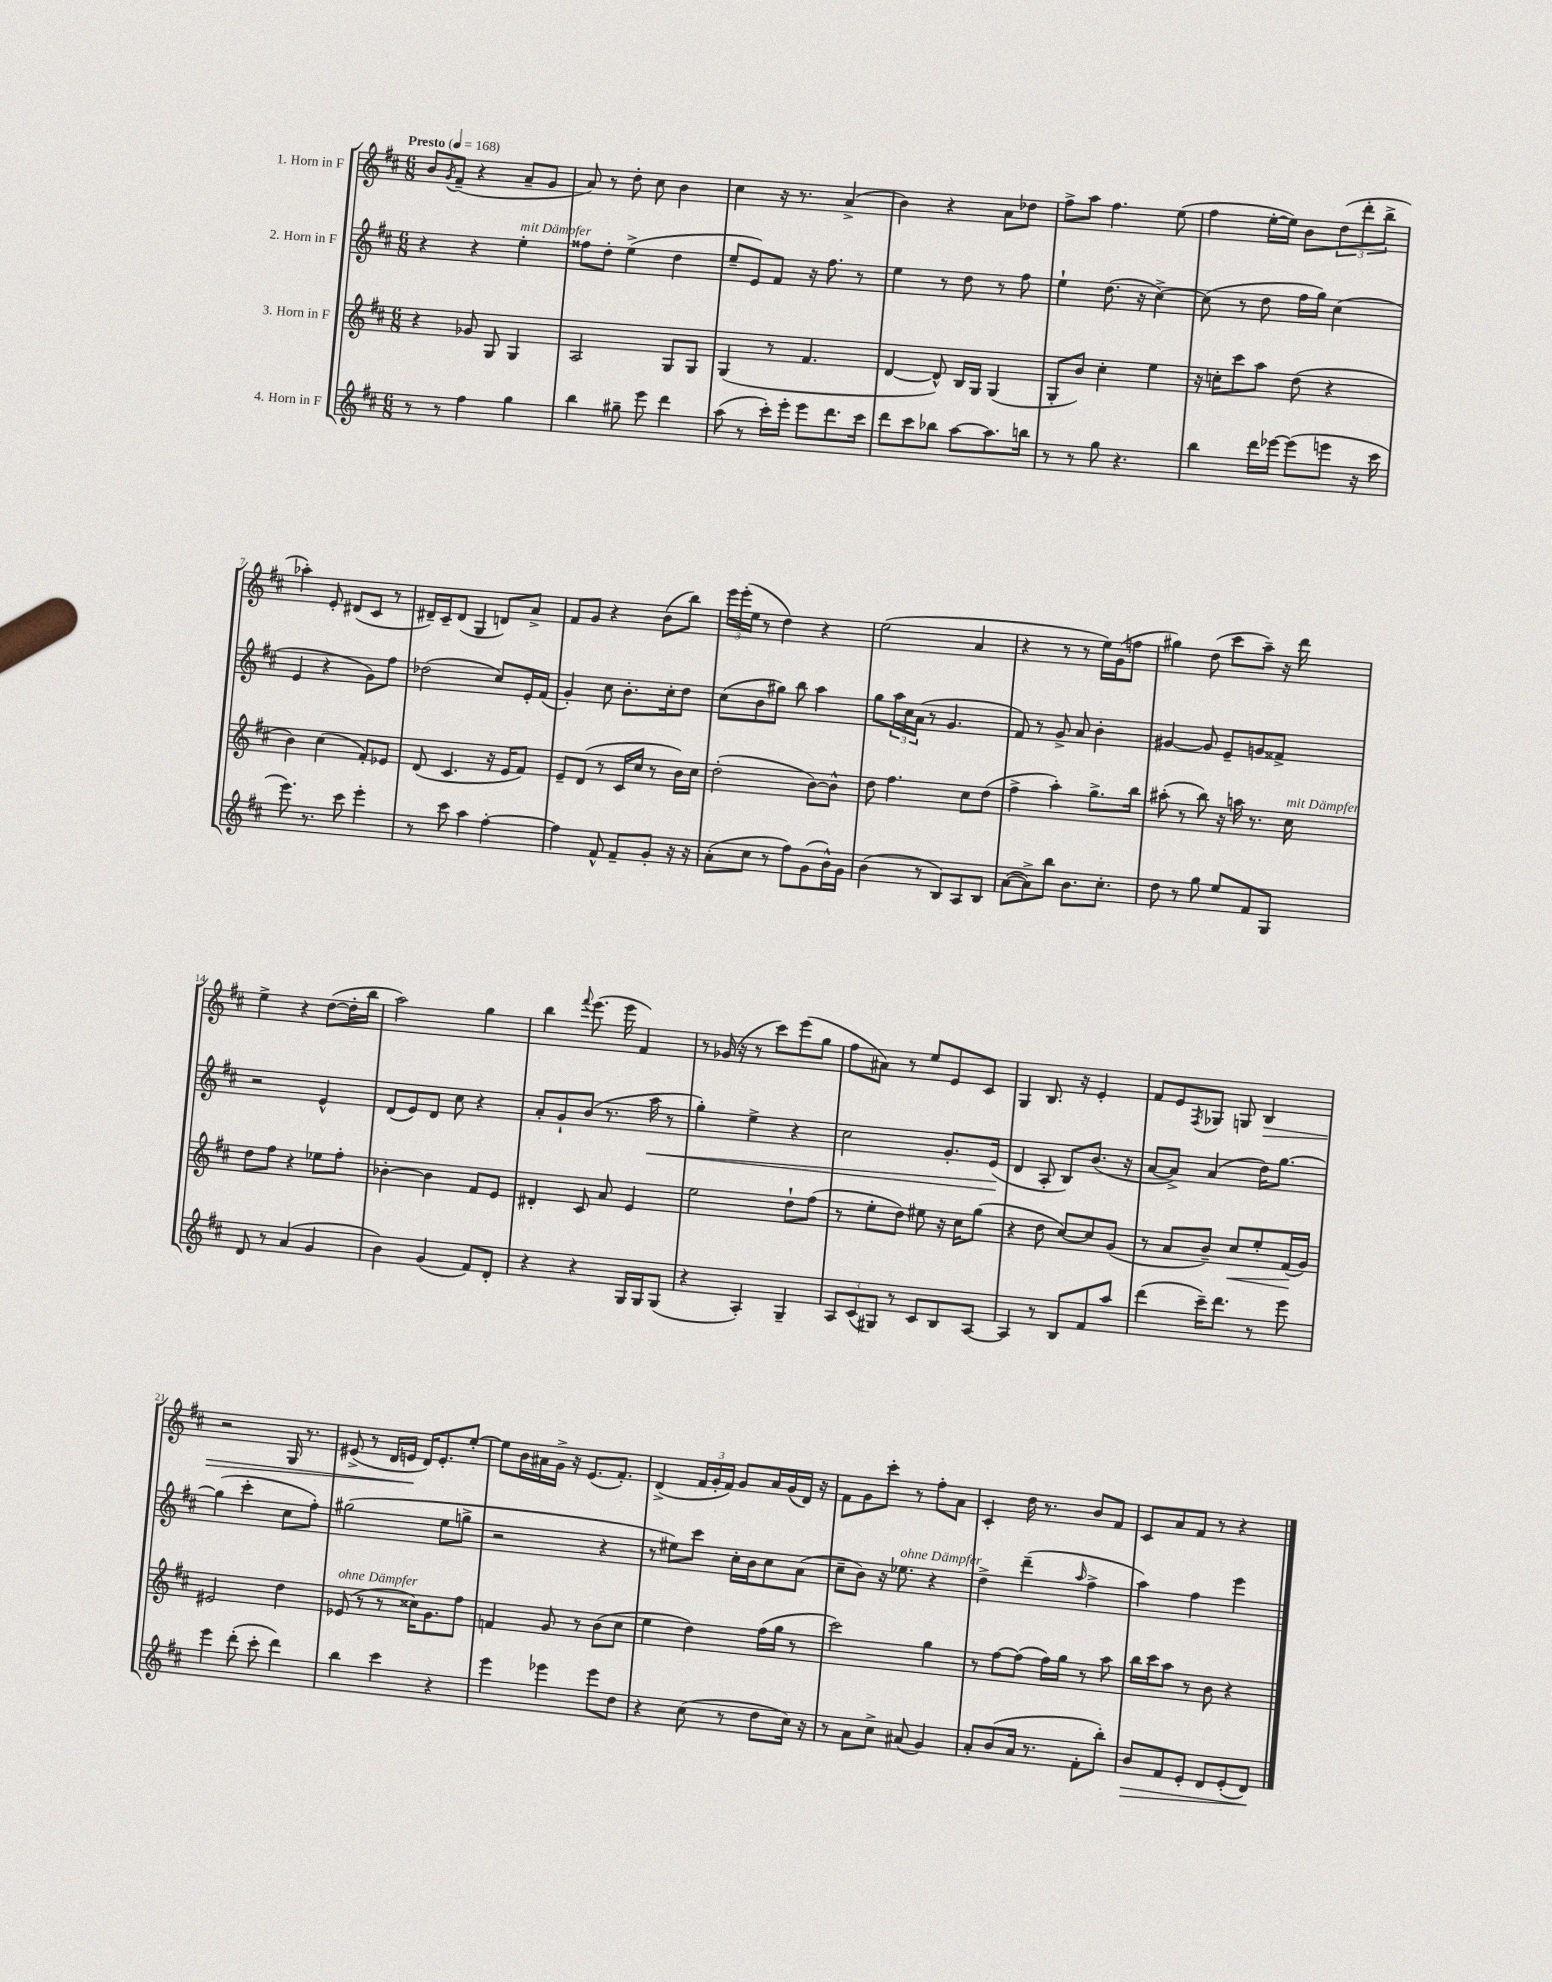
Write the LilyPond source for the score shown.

<<
\new StaffGroup <<
\new Staff = "s0" \with { instrumentName = "1. Horn in F" } {
    \clef treble \key d \major \numericTimeSignature \time 6/8 \tempo "Presto" 4 = 168
    b'8 \acciaccatura { g'8 } fis'8--( r4 a'8-- g'8 |
    a'8) r8 d''8-. cis''8 b'4 |
    cis''4 r16 r8. a'4->( |
    b'4) r4 a'8 des''8 |
    fis''8-> a''8 fis''4. e''8( |
    fis''4 e''16~-. e''16) b'8 \tuplet 3/2 { d''8( d'''8-. b''8-> } |
    aes''4-.) e'8-. dis'8( cis'8 r8 |
    dis'16--) cis'16-- dis'8( g4 d'8) a'8-> |
    fis'8 g'8 r4 b'8( b''8) |
    \tuplet 3/2 { e'''16 e'''16-.( e''16 } r8 d''4) r4 |
    e''2( a'4 |
    r4 r8 r8 e''16) g'16( f''8 |
    gis''4) d''8( cis'''8 a''8--) r16 d'''16 |
    e''4-> r4 d''8~( d''16-. b''16 |
    a''2) g''4 |
    b''4 \appoggiatura { fis'''8 } e'''8.( e'''16 fis'4) |
    r8 ges'16( r16 r8 cis'''8) e'''8( g''8 |
    fis''8 ais'8) r8 e''8 e'8 cis'8 |
    g4 b8. r16 e'4-. |
    fis'8 e'8 \acciaccatura { fis8 } ges8 g8 b4\> |
    r2 g16 r8. |
    eis'8->( r8 d'16 e'16\! d'16) e'8.-. e''8~-. |
    e''8 b'16 ais'16 g'16-> r16 e'8.( fis'8.-.) |
    d'4->( \tuplet 3/2 { fis'16 g'16-. fis'16) } g'8 a'16 g'16( d'16) r16 |
    fis'8 g'8 cis'''8-. r8 fis''8-. a'8 |
    cis'4-. d''16 r8. b'8 fis'8 |
    cis'8 a'8 fis'8 r8 r4 \bar "|." |
}
\new Staff = "s1" \with { instrumentName = "2. Horn in F" } {
    \clef treble \key d \major \numericTimeSignature \time 6/8
    r4 r4 e''4-.^\markup { \italic "mit Dämpfer" } |
    fisis''8 d''8-. e''4->( d''4 |
    e''8-- e'8) fis'8 r16 fis''8. r8 |
    e''4 r8 d''8 r8 fis''8 |
    e''4-! d''8.( r16 cis''4~->) |
    cis''8( r8 d''8 fis''16 g''16) cis''4( |
    e'4 r4 g'8) fis''8 |
    des''2( cis''8) e'16-. fis'16( |
    g'4-.) cis''8 b'8.-. cis''16-. d''8 |
    cis''8( b'8 gis''8) b''8 a''4 |
    g''8 \tuplet 3/2 { a''16 cis''16 a'16( } r8 g'4. |
    fis'8) r8 g'8-> a'8 b'4-. |
    gis'4~ gis'8 e'8-- g'8 fisis'8-> |
    r2 e'4-^ |
    d'8( e'8) d'8 cis''8 r4 |
    a'8-. g'8-! b'8( r8. a''16\< r8 |
    g''4-.) e''4-> r4 |
    cis''2 g'8.-. e'16\!( |
    d'4 a8-. b8) b'8.( r16 |
    a'8~ a'8->) a'4( d''16) g''8.~ |
    g''4( cis'''4-. cis''8 fis''8-.) |
    gis''2( e''8 g''8-> |
    r2 r4 |
    r8 eis''8) cis'''8 cis''16-. b'16 cis''8 a'8( |
    cis''8-- b'8) r16 ees''8.^\markup { \italic "ohne Dämpfer" } r4 |
    d''4-> d'''4--( \grace { a''16 } fis''4-> |
    a''4) fis''4 e'''4 \bar "|." |
}
\new Staff = "s2" \with { instrumentName = "3. Horn in F" } {
    \clef treble \key d \major \numericTimeSignature \time 6/8
    r4 ges'8 g8 g4 |
    a2 g8 g8 |
    g4( r8 fis'4. |
    d'4~ d'8-^) b16 g16 g4( |
    g8-. b'8) cis''4-. e''4 |
    r16 c''16-. cis'''8 a''8 d''8( r4 |
    b'4) cis''4( fis'8-.) ees'8 |
    d'8( cis'4. r16 e'16 fis'8) |
    e'8-- d'8( r8 cis'16 cis''16 r8 b'16) cis''16 |
    d''2-.( b'8~) b'8-^ |
    d''8 fis''4. cis''8 d''8( |
    fis''4-> a''4-.) g''8.-> b''16 |
    ais''8-.( r8 b''8) r16 a''16 r8. cis''16^\markup { \italic "mit Dämpfer" } |
    d''8 fis''8 r4 ees''8 fis''8-. |
    bes'4~-. bes'4 fis'8 e'8 |
    dis'4-. cis'8 a'8 e'4 |
    e''2 d''8-! fis''8( |
    r8 e''8-. d''8) eis''8 r16 cis''16 g''8( |
    r4 d''8 cis''8~) cis''8 g'8( |
    r8 a'8 b'8--) cis''8\< e''8-. fis'16\!( g'16) |
    eis'2 d''4 |
    ees'8^\markup { \italic "ohne Dämpfer" }( r8 r8 cisis''16) g'8. fis''8 |
    f'4 g'8 r8 b'8( cis''8 |
    e''4 d''4) fis''16( g''16 r8 |
    cis'''2) g''4 |
    r8 fis''8~ fis''8( fis''16) g''16 r8 a''8 |
    b''16 cis'''16 a''8 r8 b'8 r4 \bar "|." |
}
\new Staff = "s3" \with { instrumentName = "4. Horn in F" } {
    \clef treble \key d \major \numericTimeSignature \time 6/8
    r8 r8 fis''4 g''4 |
    b''4 gis''8-- e'''8 d'''4 |
    a''8( r8 cis'''16-.) e'''16-. e'''8 d'''8. cis'''16 |
    d'''8 cis'''8 bes''8 a''8~ a''8. b''16 |
    r8 r8 g''8 r4. |
    b''4 d'''16 ees'''16~ ees'''8( e'''8 r16 cis'''16 |
    e'''8.) r8. cis'''8 e'''4-. |
    r8 cis'''8 a''4 fis''4~-. |
    fis''4 fis'8-^ fis'8-- g'8-. r16 r16 |
    a'8-.( cis''8 r8 fis''8) g'8( b'16-^) g'16 |
    b'4( r8 b8) a8 b8 |
    a'8~( a'8->) b''8 b'8. cis''8.-. |
    d''8 r8 g''8 e''8 fis'8 g8 |
    d'8 r8 a'4( g'4 |
    b'4) g'4( fis'8) d'8-. |
    r4 r4 g16 g16 g8( |
    r4 a4-.) g4-- |
    \tuplet 3/2 { a8 cis'8( gis8) } r8 cis'8 b8 a8~ |
    a4 r8 b8 fis'8 a''8 |
    d'''4( cis'''16--) d'''8. r8 e'''8 |
    e'''4 d'''8-.( cis'''8-. d'''4) |
    b''4 cis'''4 r4 |
    e'''4 ees'''4 ees'''8 d''8 |
    r4 cis''8( r8 d''8 cis''16) r16 |
    r8 a'8 cis''8-> ais'8( g'4) |
    a'8-. b'8( a'16 r8. fis'8-. b''8-.) |
    b'8\> fis'8 e'8-. d'8 e'8-.( d'8\!) \bar "|." |
}
>>
>>
